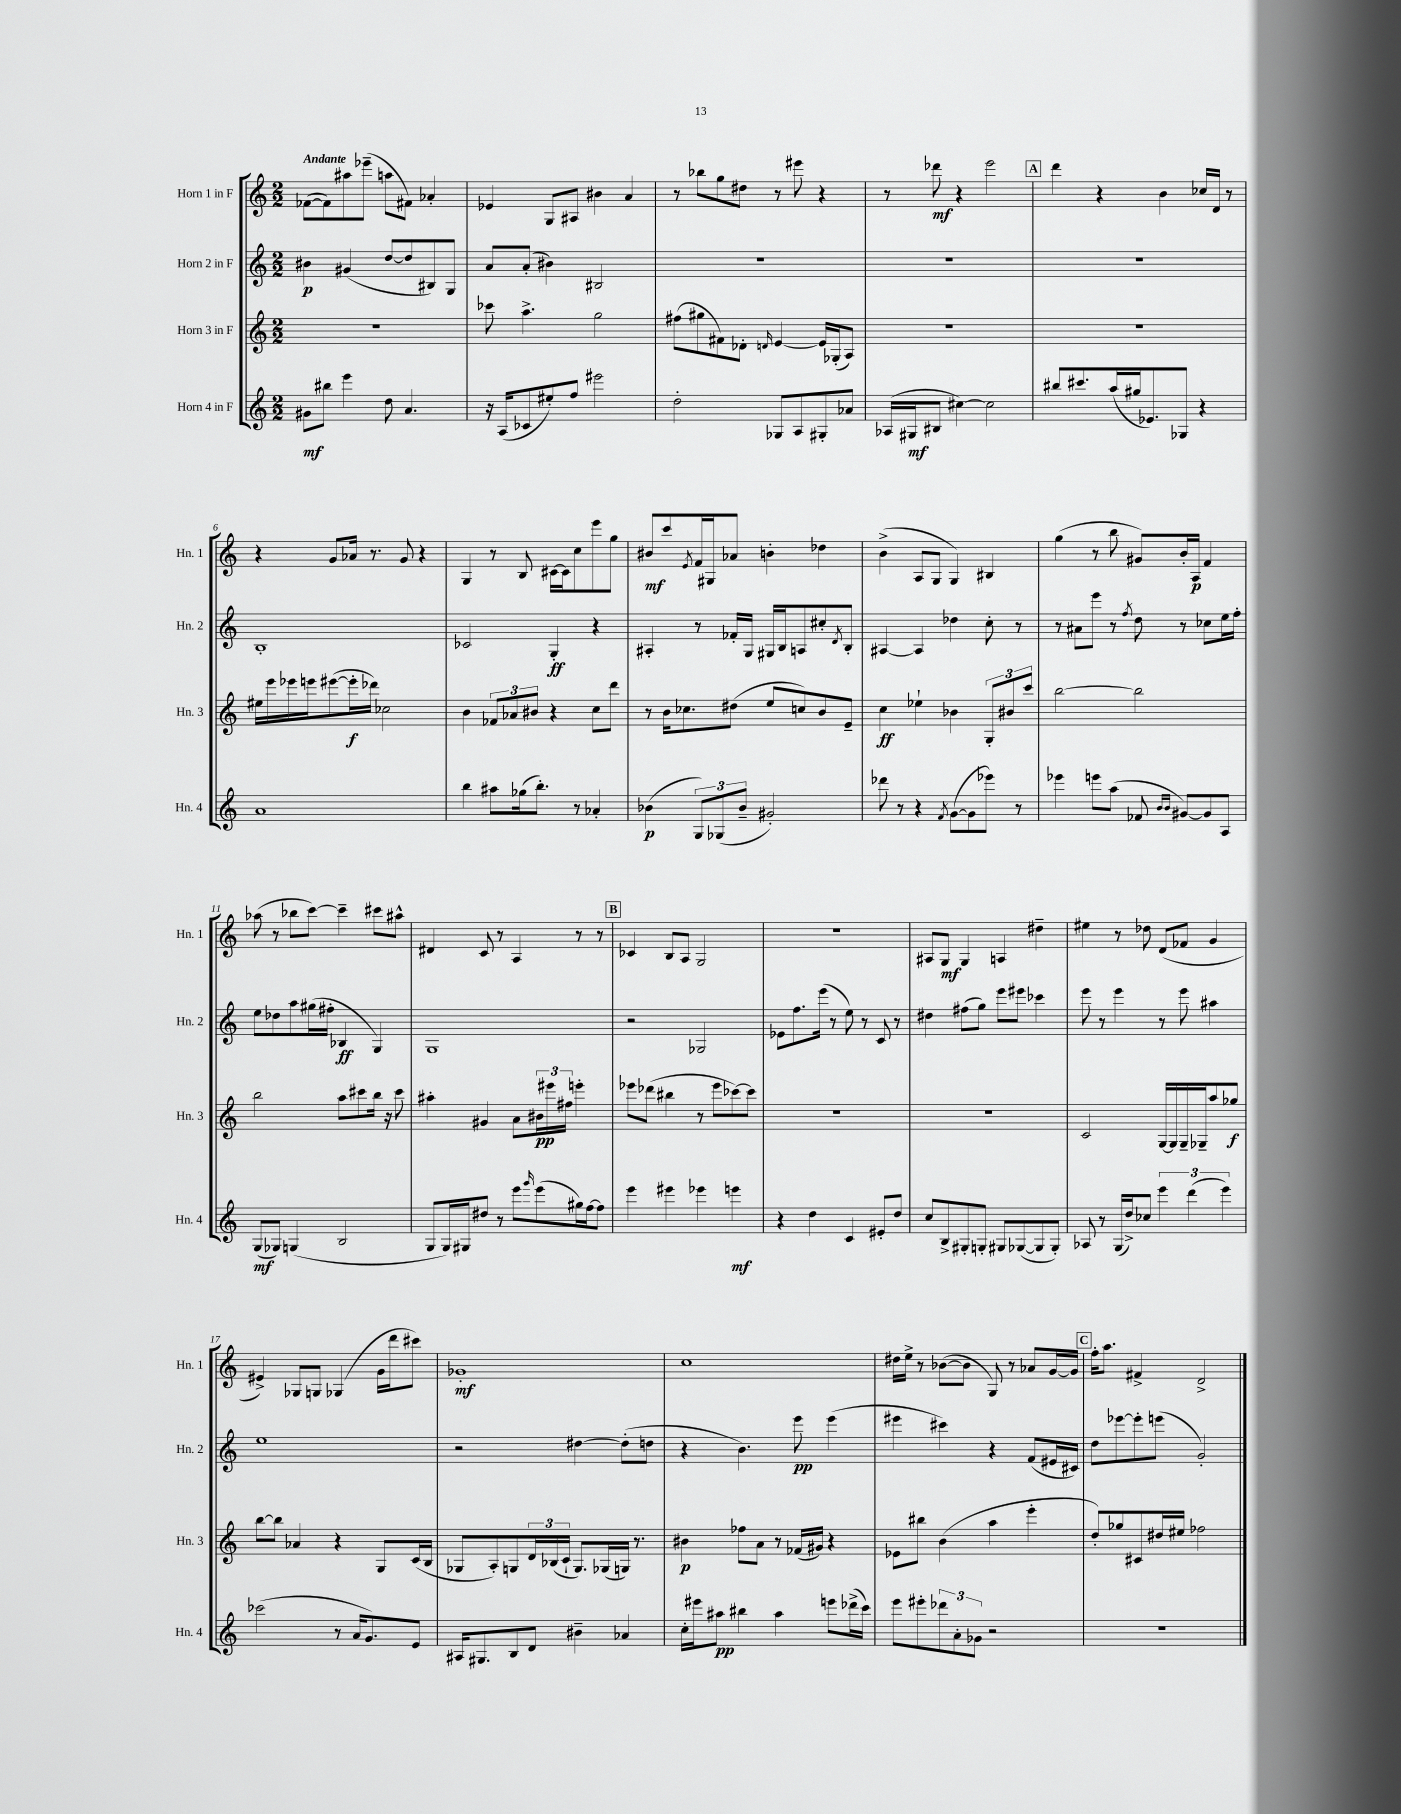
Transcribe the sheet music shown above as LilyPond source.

<<
\new StaffGroup <<
\new Staff = "s0" \with { instrumentName = "Horn 1 in F" shortInstrumentName = "Hn. 1" } {
    \clef treble \key c \major \numericTimeSignature \time 2/2 \tempo "Andante"
    fes'8~( fes'8) ais''8 ees'''8--( a''8 fis'8) aes'4-. |
    ees'4 g8 ais8 bis'4 a'4 |
    r8 bes''8 g''8 dis''8 r8 eis'''8 r4 |
    r8 des'''8\mf r4 e'''2 |
    \mark \markup { \box "A" } d'''4 r4 b'4 ces''16 d'16 r8 |
    r4 g'8 aes'16 r8. g'8 r4 |
    g4 r8 b8 cis'16~ cis'16 c''8 e'''8 g''8 |
    bis'8\mf c'''8 \acciaccatura { e'8 } f'16 gis16 aes'8 b'4-. des''4 |
    b'4->( a8 g8 g4) bis4 |
    g''4( r8 b''8 gis'8) b'16-. a16\p f'4 |
    aes''8( r8 bes''8 c'''8~) c'''4-- cis'''8 ais''8-^ |
    dis'4 c'8 r8 a4 r8 r8 |
    \mark \markup { \box "B" } ces'4 b8 a8 g2 |
    r1 |
    ais8 g8\mf g4 a4 dis''4-- |
    eis''4 r8 des''8 d'8( fes'8 g'4 |
    eis'4->) ges8 g8 ges4( g'16 d'''16 cis'''8) |
    ges'1-.\mf |
    c''1 |
    dis''16 e''16-> r8 bes'8~( bes'8 g8) r8 aes'8 g'16~ g'16 |
    \mark \markup { \box "C" } f''16-. a''8. fis'4-> d'2-> \bar "|." |
}
\new Staff = "s1" \with { instrumentName = "Horn 2 in F" shortInstrumentName = "Hn. 2" } {
    \clef treble \key c \major \numericTimeSignature \time 2/2
    bis'4\p gis'4( d''8~ d''8 bis8) g8 |
    a'8 a'8-.( bis'4) bis2 |
    R1 |
    R1 |
    \mark \markup { \box "A" } R1 |
    b1-. |
    ces'2 g4-.\ff r4 |
    ais4-. r8 fes'16-. g16 gis16 b16 a8 cis''8-. \acciaccatura { d'8 } b8-. |
    ais4~ ais4 des''4 c''8-. r8 |
    r8 ais'8 e'''8 r8 \acciaccatura { f''8 } d''8 r8 ces''8 e''16 f''16-. |
    e''8 des''8 a''8 gis''16( fis''16-. bes4\ff g4) |
    g1 |
    \mark \markup { \box "B" } r2 ges2 |
    ees'8 f''8. e'''16( r8 e''8) r8 c'8 r8 |
    dis''4 fis''8( g''8) e'''8 eis'''8 ces'''4 |
    e'''8 r8 e'''4 r8 e'''8 ais''4 |
    e''1 |
    r2 dis''4~ dis''8-.( d''8 |
    r4 b'4.) e'''8\pp e'''4( |
    eis'''4 cis'''4) r4 f'8( eis'16 cis'16) |
    \mark \markup { \box "C" } d''8 ees'''8~ ees'''8-. e'''8( g'2-.) \bar "|." |
}
\new Staff = "s2" \with { instrumentName = "Horn 3 in F" shortInstrumentName = "Hn. 3" } {
    \clef treble \key c \major \numericTimeSignature \time 2/2
    r1 |
    ces'''8 a''4.-> g''2 |
    fis''8( gis''8 fis'8) des'8-. \grace { d'16 } e'4~ e'16 ges16-.( a8) |
    R1 |
    \mark \markup { \box "A" } R1 |
    eis''16 e'''16 ees'''16 e'''16 eis'''8~( eis'''16-.\f des'''16) ces''2 |
    b'4 \tuplet 3/2 { fes'8 aes'8 bis'8 } r4 c''8 d'''8 |
    r8 b'16 ces''8. dis''8( e''8 c''8) b'8 e'8-- |
    c''4\ff ees''4-! bes'4 \tuplet 3/2 { g8-. bis'8 c'''8 } |
    b''2~ b''2 |
    b''2 a''8 cis'''8 b''16 r16 cis'''8 |
    ais''4-. gis'4 a'8 \tuplet 3/2 { bis'16\pp eis'''16 fis''16 } e'''4-. |
    \mark \markup { \box "B" } ees'''8 des'''8( bis''4 r8 ees'''8 ces'''8~) ces'''8 |
    R1 |
    R1 |
    c'2 g16~ g16 g16-- ges16-- a''8 ges''8\f |
    b''8~ b''8 aes'4 r4 g8 c'16( b16 |
    ges8 a8-.) g8 \tuplet 3/2 { d'16 bes16( c'16-! } g8.) ges16( g16) r8. |
    bis'4\p fes''8 a'8 r8 fes'16( gis'16) r4 |
    ees'8 bis''8 b'4( a''4 e'''4-. |
    \mark \markup { \box "C" } d''8-.) ges''8 cis'8 dis''16 eis''16 fes''2 \bar "|." |
}
\new Staff = "s3" \with { instrumentName = "Horn 4 in F" shortInstrumentName = "Hn. 4" } {
    \clef treble \key c \major \numericTimeSignature \time 2/2
    gis'8\mf bis''8 e'''4 d''8 a'4. |
    r16 a16( ces'8 eis''8-.) f''8 eis'''2 |
    d''2-. ges8 a8 gis8-. aes'8 |
    aes16( gis16\mf bis8 cis''4~) cis''2 |
    \mark \markup { \box "A" } bis''8 cis'''8. a''16( gis''16 ees'8.) ges8 r4 |
    a'1 |
    b''4 ais''8 ges''16( b''8.-.) r8 aes'4-. |
    bes'4\p( \tuplet 3/2 { g8) ges8( bes'8-- } gis'2-.) |
    des'''8 r8 r4 \acciaccatura { f'8 } g'8~( g'8 ees'''8) r8 |
    ees'''4 e'''8 a''8( fes'8 \grace { b'16 b'16 } gis'8~) gis'8 a8 |
    g8\mf( ges8) g4( b2 |
    g8 g16) gis16 dis''8 r8 e'''8 \grace { g'''16 } e'''8( gis''16) f''16~ f''8 |
    \mark \markup { \box "B" } e'''4 eis'''4 ees'''4 e'''4\mf |
    r4 d''4 c'4 eis'8-. d''8 |
    c''8 b8-> gis8-. g8-. gis8 ges8~( ges8 ges8-.) |
    aes8 r8 g16( d''16->) ces''8 \tuplet 3/2 { e'''4 d'''4( e'''4) } |
    ces'''2( r8 a'16 g'8.) e'8 |
    ais16 gis8. b8 d'8 bis'4-- aes'4 |
    c''16-. eis'''16 ais''8\pp bis''4 ais''4 e'''8 des'''16->( c'''16) |
    e'''8 eis'''8-. \tuplet 3/2 { des'''8 a'8-. ges'8 } r2 |
    \mark \markup { \box "C" } R1 \bar "|." |
}
>>
>>
